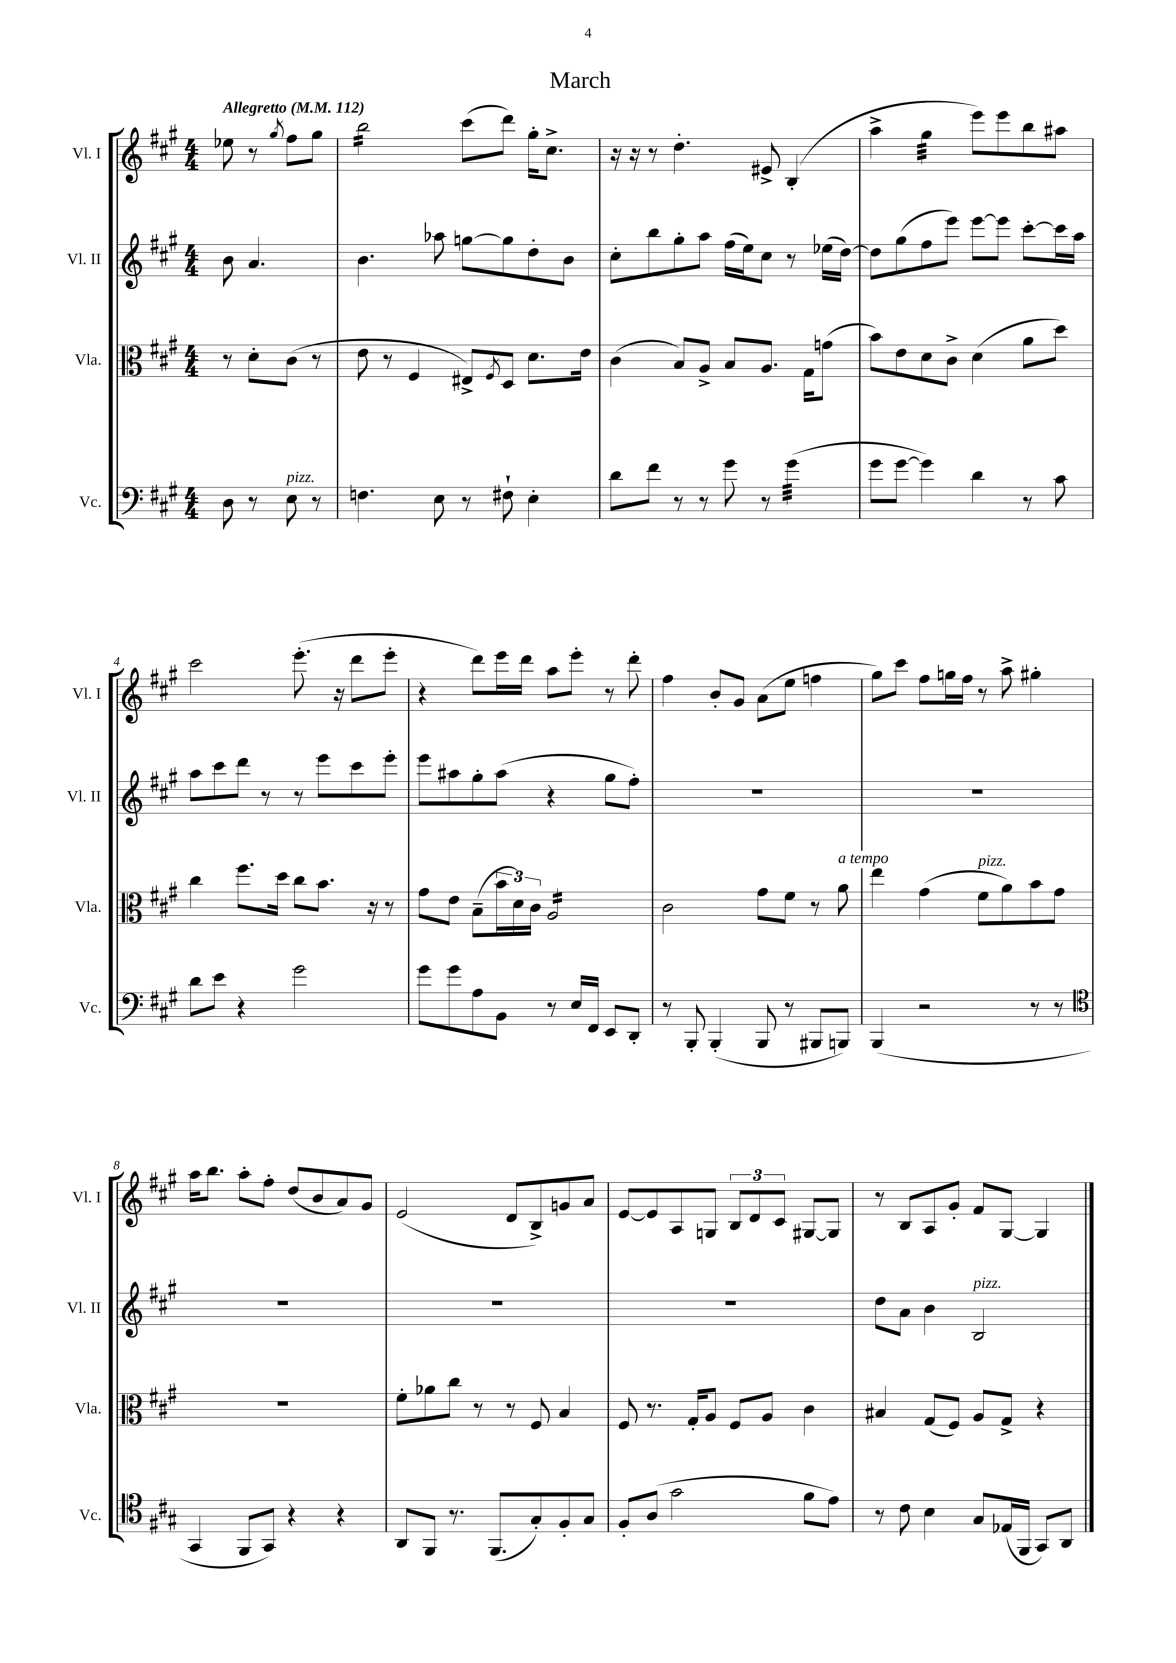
\header { title = "March" }
<<
\new StaffGroup <<
\new Staff = "s0" \with { instrumentName = "Vl. I" shortInstrumentName = "Vl. I" } {
    \clef treble \key a \major \numericTimeSignature \time 4/4 \partial 2 \tempo "Allegretto" 4 = 112
    ees''8 r8 \acciaccatura { gis''8 } fis''8 gis''8 |
    b''2:16 cis'''8( d'''8) gis''16-. cis''8.-> |
    r16 r16 r8 d''4.-. eis'8-> b4-.( |
    a''4-> gis''4:32 e'''8) e'''8 b''8 ais''8 |
    cis'''2 e'''8.-.( r16 d'''8 e'''8-. |
    r4 d'''8) e'''16 d'''16 a''8 e'''8-. r8 d'''8-. |
    fis''4 b'8-. gis'8 a'8( e''8 f''4 |
    gis''8) cis'''8 fis''8 g''16 fis''16 r8 a''8-> gis''4-. |
    a''16 b''8. a''8-. fis''8-. d''8( b'8 a'8) gis'8 |
    e'2( d'8 b8->) g'8 a'8 |
    e'8~ e'8 a8 g8 \tuplet 3/2 { b8 d'8 cis'8 } gis8~ gis8 |
    r8 b8 a8 gis'8-. fis'8 gis8~ gis4 \bar "|." |
}
\new Staff = "s1" \with { instrumentName = "Vl. II" shortInstrumentName = "Vl. II" } {
    \clef treble \key a \major \numericTimeSignature \time 4/4 \partial 2
    b'8 a'4. |
    b'4. aes''8 g''8~ g''8 d''8-. b'8 |
    cis''8-. b''8 gis''8-. a''8 fis''16( e''16) cis''8 r8 ees''16( d''16~) |
    d''8 gis''8( fis''8 e'''8) e'''8~ e'''8 cis'''8~-. cis'''16 a''16 |
    a''8 cis'''8 d'''8 r8 r8 e'''8 cis'''8 e'''8-. |
    e'''8 ais''8 gis''8-. ais''8( r4 gis''8 fis''8-.) |
    R1 |
    R1 |
    R1 |
    R1 |
    R1 |
    d''8 a'8 b'4 b2^\markup { \italic "pizz." } \bar "|." |
}
\new Staff = "s2" \with { instrumentName = "Vla." shortInstrumentName = "Vla." } {
    \clef alto \key a \major \numericTimeSignature \time 4/4 \partial 2
    r8 d'8-. cis'8( r8 |
    e'8 r8 fis4 eis8->) \acciaccatura { fis8 } d8 d'8. e'16 |
    cis'4( b8) a8-> b8 a8. gis16 g'8( |
    b'8) e'8 d'8 cis'8-> d'4( a'8 d''8) |
    cis''4 fis''8. d''16 cis''8 b'8. r16 r8 |
    gis'8 e'8 b8--( \tuplet 3/2 { b'16 d'16) cis'16 } a2:16 |
    cis'2 gis'8 fis'8 r8 a'8^\markup { \italic "a tempo" } |
    e''4 gis'4( fis'8^\markup { \italic "pizz." } a'8) b'8 gis'8 |
    R1 |
    fis'8-. aes'8 cis''8 r8 r8 fis8 b4 |
    fis8 r8. gis16-. a8 fis8 a8 cis'4 |
    bis4 gis8( fis8) a8 gis8-> r4 \bar "|." |
}
\new Staff = "s3" \with { instrumentName = "Vc." shortInstrumentName = "Vc." } {
    \clef bass \key a \major \numericTimeSignature \time 4/4 \partial 2
    d8 r8 e8^\markup { \italic "pizz." } r8 |
    f4. e8 r8 fis8-! e4-. |
    d'8 fis'8 r8 r8 gis'8 r8 gis'4:32( |
    gis'8 gis'8~ gis'4) d'4 r8 cis'8 |
    d'8 e'8 r4 gis'2 |
    gis'8 gis'8 a8 b,8 r8 e16 fis,16 e,8 d,8-. |
    r8 b,,8-. b,,4-.( b,,8 r8 bis,,8 b,,8) |
    b,,4( r2 r8 r8 |
    \clef tenor gis,4 fis,8 gis,8) r4 r4 |
    a,8 fis,8 r8. fis,8.( gis8-.) fis8-. gis8 |
    fis8-. a8( gis'2 fis'8 e'8) |
    r8 cis'8 b4 gis8 ees16( fis,16 gis,8) a,8 \bar "|." |
}
>>
>>
